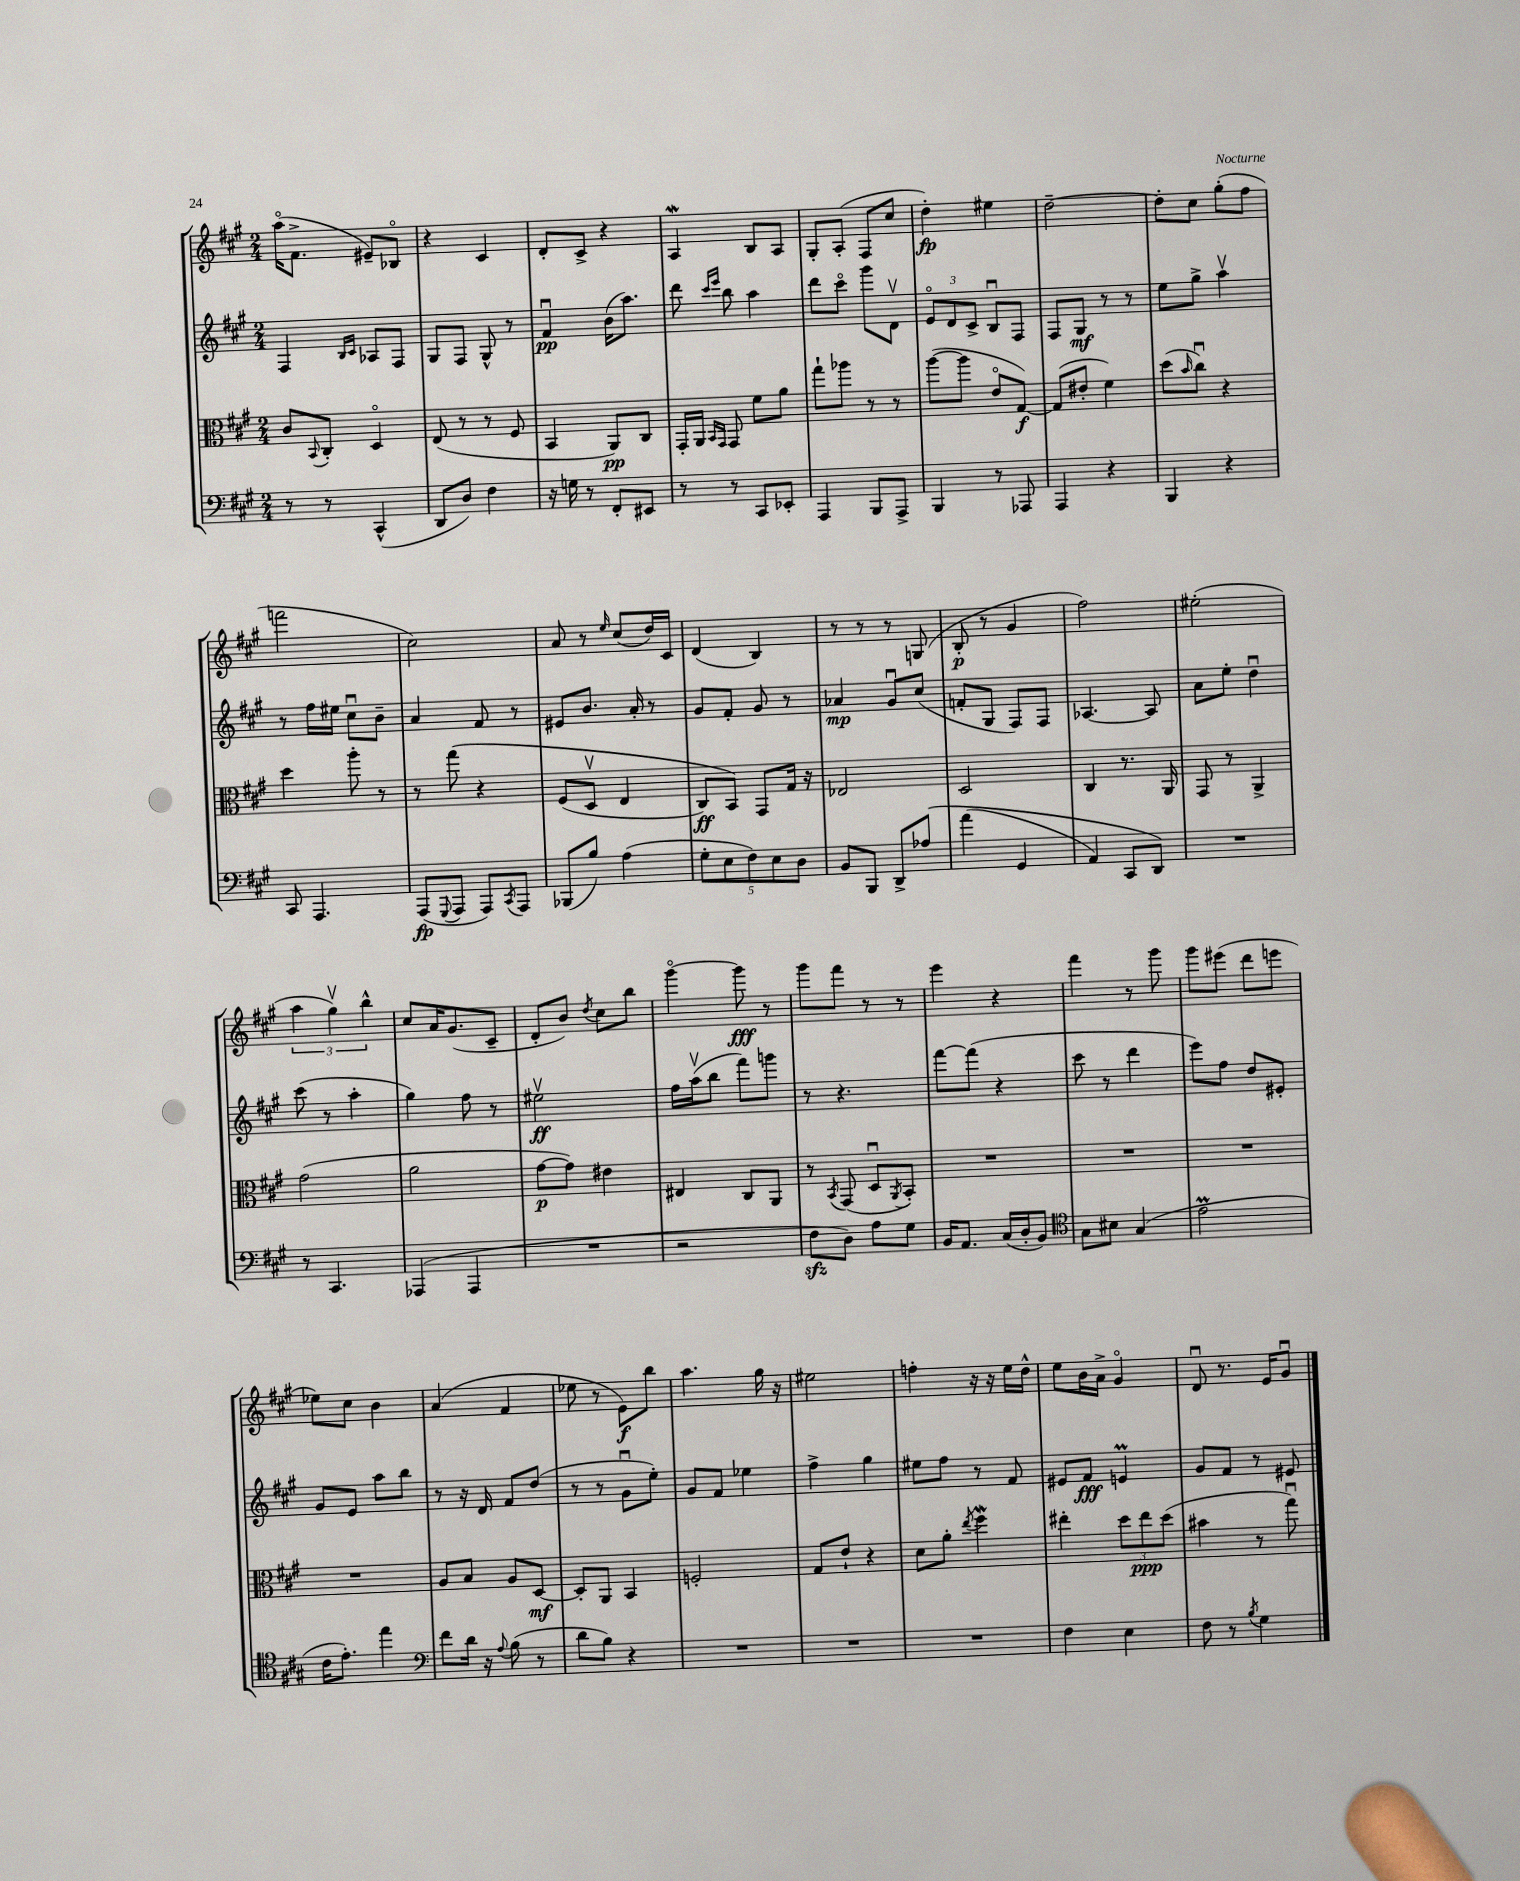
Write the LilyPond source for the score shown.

<<
\new StaffGroup <<
\new Staff = "s0" {
    \clef treble \key a \major \numericTimeSignature \time 2/4
    a''16\flageolet( fis'8.-> eis'8--) bes8\flageolet |
    r4 cis'4 |
    d'8-. cis'8-> r4 |
    a4\mordent b8 a8 |
    gis8-. a8-.( fis8 cis''8 |
    d''4-.\fp) eis''4 |
    d''2~-- |
    d''8-. cis''8 gis''8-.( fis''8 |
    f'''2 |
    cis''2) |
    a'8 r8 \grace { e''16 } cis''8( d''16) cis'16 |
    d'4( b4) |
    r8 r8 r8 g8( |
    b8-.\p r8 gis'4 |
    fis''2) |
    eis''2-.( |
    \tuplet 3/2 { a''4 gis''4\upbow) b''4-^ } |
    cis''8 a'16 gis'8.( cis'8-- |
    d'8-. b'8) \acciaccatura { d''8 } cis''8 b''8 |
    gis'''4~\flageolet gis'''8\fff r8 |
    gis'''8 fis'''8 r8 r8 |
    e'''4 r4 |
    fis'''4 r8 gis'''8 |
    gis'''8 eis'''8( d'''8 e'''8 |
    ees''8) cis''8 b'4 |
    a'4( fis'4 |
    ees''8 r8 e'8\f) b''8 |
    a''4. gis''16 r16 |
    eis''2 |
    f''4-. r16 r16 e''16 d''16-^ |
    e''8 b'16 a'16-> gis'4\flageolet |
    d'8\downbow r8. e'16 gis'8\downbow \bar "|." |
}
\new Staff = "s1" {
    \clef treble \key a \major \numericTimeSignature \time 2/4
    fis4 \grace { b16 cis'16 } aes8 fis8 |
    gis8 fis8 gis8-^ r8 |
    fis'4\downbow\pp b'16( a''8.) |
    d'''8 \grace { cis'''16 e'''16 } b''8 a''4 |
    d'''8 cis'''8\flageolet gis'''8 d'8\upbow |
    \tuplet 3/2 { e'8\flageolet d'8 cis'8-> } b8\downbow fis8 |
    fis8 gis8\mf r8 r8 |
    e''8 gis''8-> a''4\upbow |
    r8 fis''16 eis''16 cis''8\downbow b'8-- |
    a'4 fis'8 r8 |
    eis'8 b'8. a'16-. r8 |
    gis'8 fis'8-. gis'8 r8 |
    aes'4\mp gis'8\downbow cis''8( |
    f'8-. gis8 fis8) fis8 |
    aes4.~ aes8 |
    a'8 e''8-. d''4\downbow |
    cis'''8( r8 a''4-. |
    gis''4) fis''8 r8 |
    eis''2\upbow\ff |
    fis''16 a''16\upbow( b''8 fis'''8) g'''8 |
    r8 r4. |
    fis'''8~ fis'''8( r4 |
    cis'''8 r8 d'''4 |
    e'''8) fis''8 d''8 eis'8-. |
    gis'8 e'8 a''8 b''8 |
    r8 r16 d'16 fis'8 d''8( |
    r8 r8 gis'8\downbow e''8-.) |
    gis'8 fis'8 ees''4 |
    fis''4-> gis''4 |
    eis''8 fis''8 r8 fis'8 |
    eis'8 fis'8\fff e'4\prall |
    gis'8 fis'8 r8 eis'8 \bar "|." |
}
\new Staff = "s2" {
    \clef alto \key a \major \numericTimeSignature \time 2/4
    cis'8 \appoggiatura { b,8 } cis8-. d4\flageolet |
    e8( r8 r8 fis8 |
    b,4 a,8\pp) cis8 |
    gis,16-. a,16 \grace { b,16 gis,16 } gis,8 fis'8 a'8 |
    gis''8-! aes''8 r8 r8 |
    a''8~( a''8 e'8\flageolet gis8~\f) |
    gis8( eis'8-. fis'4) |
    d''8( \grace { b'16 } cis''8\downbow) r4 |
    d''4 a''8-. r8 |
    r8 gis''8\( r4 |
    fis8( d8\upbow e4 |
    cis8\ff) b,8\) gis,8 gis16 r16 |
    ees2 |
    d2 |
    cis4 r8. a,16 |
    gis,8 r8 a,4-> |
    gis'2( |
    a'2 |
    gis'8~\p gis'8) eis'4 |
    eis4 cis8 a,8 |
    r8 \acciaccatura { b,8 } gis,8( d8\downbow \acciaccatura { a,8 } b,8-.) |
    R2 |
    R2 |
    R2 |
    R2 |
    a8 b8 a8 d8~\mf |
    d8-. a,8 b,4 |
    f2-. |
    gis8 e'8-! r4 |
    d'8 a'8-. \acciaccatura { e''8 } fis''4\mordent |
    eis''4-. \tuplet 3/2 { d''8 eis''8\ppp d''8( } |
    bis'4 r8 gis''8\downbow) \bar "|." |
}
\new Staff = "s3" {
    \clef bass \key a \major \numericTimeSignature \time 2/4
    r8 r8 cis,4-^( |
    d,8 d8) fis4 |
    r16 g16 r8 fis,8-. eis,8 |
    r8 r8 cis,8 ees,8-. |
    a,,4 b,,8 a,,8-> |
    b,,4 r8 aes,,8 |
    a,,4 r4 |
    b,,4 r4 |
    cis,8 a,,4. |
    a,,8\fp( \appoggiatura { gis,,8 } a,,8 a,,8) \acciaccatura { cis,8 } a,,8 |
    bes,,8( b8) a4( |
    \tuplet 5/4 { gis8-. e8 fis8) e8 d8 } |
    b,8 b,,8 d,8-> aes8\( |
    a'4( gis,4 |
    a,4) cis,8 d,8\) |
    R2 |
    r8 cis,4. |
    aes,,4( aes,,4 |
    R2 |
    r2 |
    fis8\sfz d8) a8 gis8 |
    b,16 a,8. cis16( d16-. b,8) |
    \clef tenor gis8 bis8 gis4( |
    e'2\prall |
    cis'16 e'8.-.) e''4 |
    \clef bass fis'8 d'16 r16 \appoggiatura { a8 } b8( r8 |
    d'8 b8) r4 |
    R2 |
    R2 |
    R2 |
    fis4 e4 |
    fis8 r8 \acciaccatura { b8 } gis4 \bar "|." |
}
>>
>>
\layout { \context { \Score \remove "Bar_number_engraver" } }
